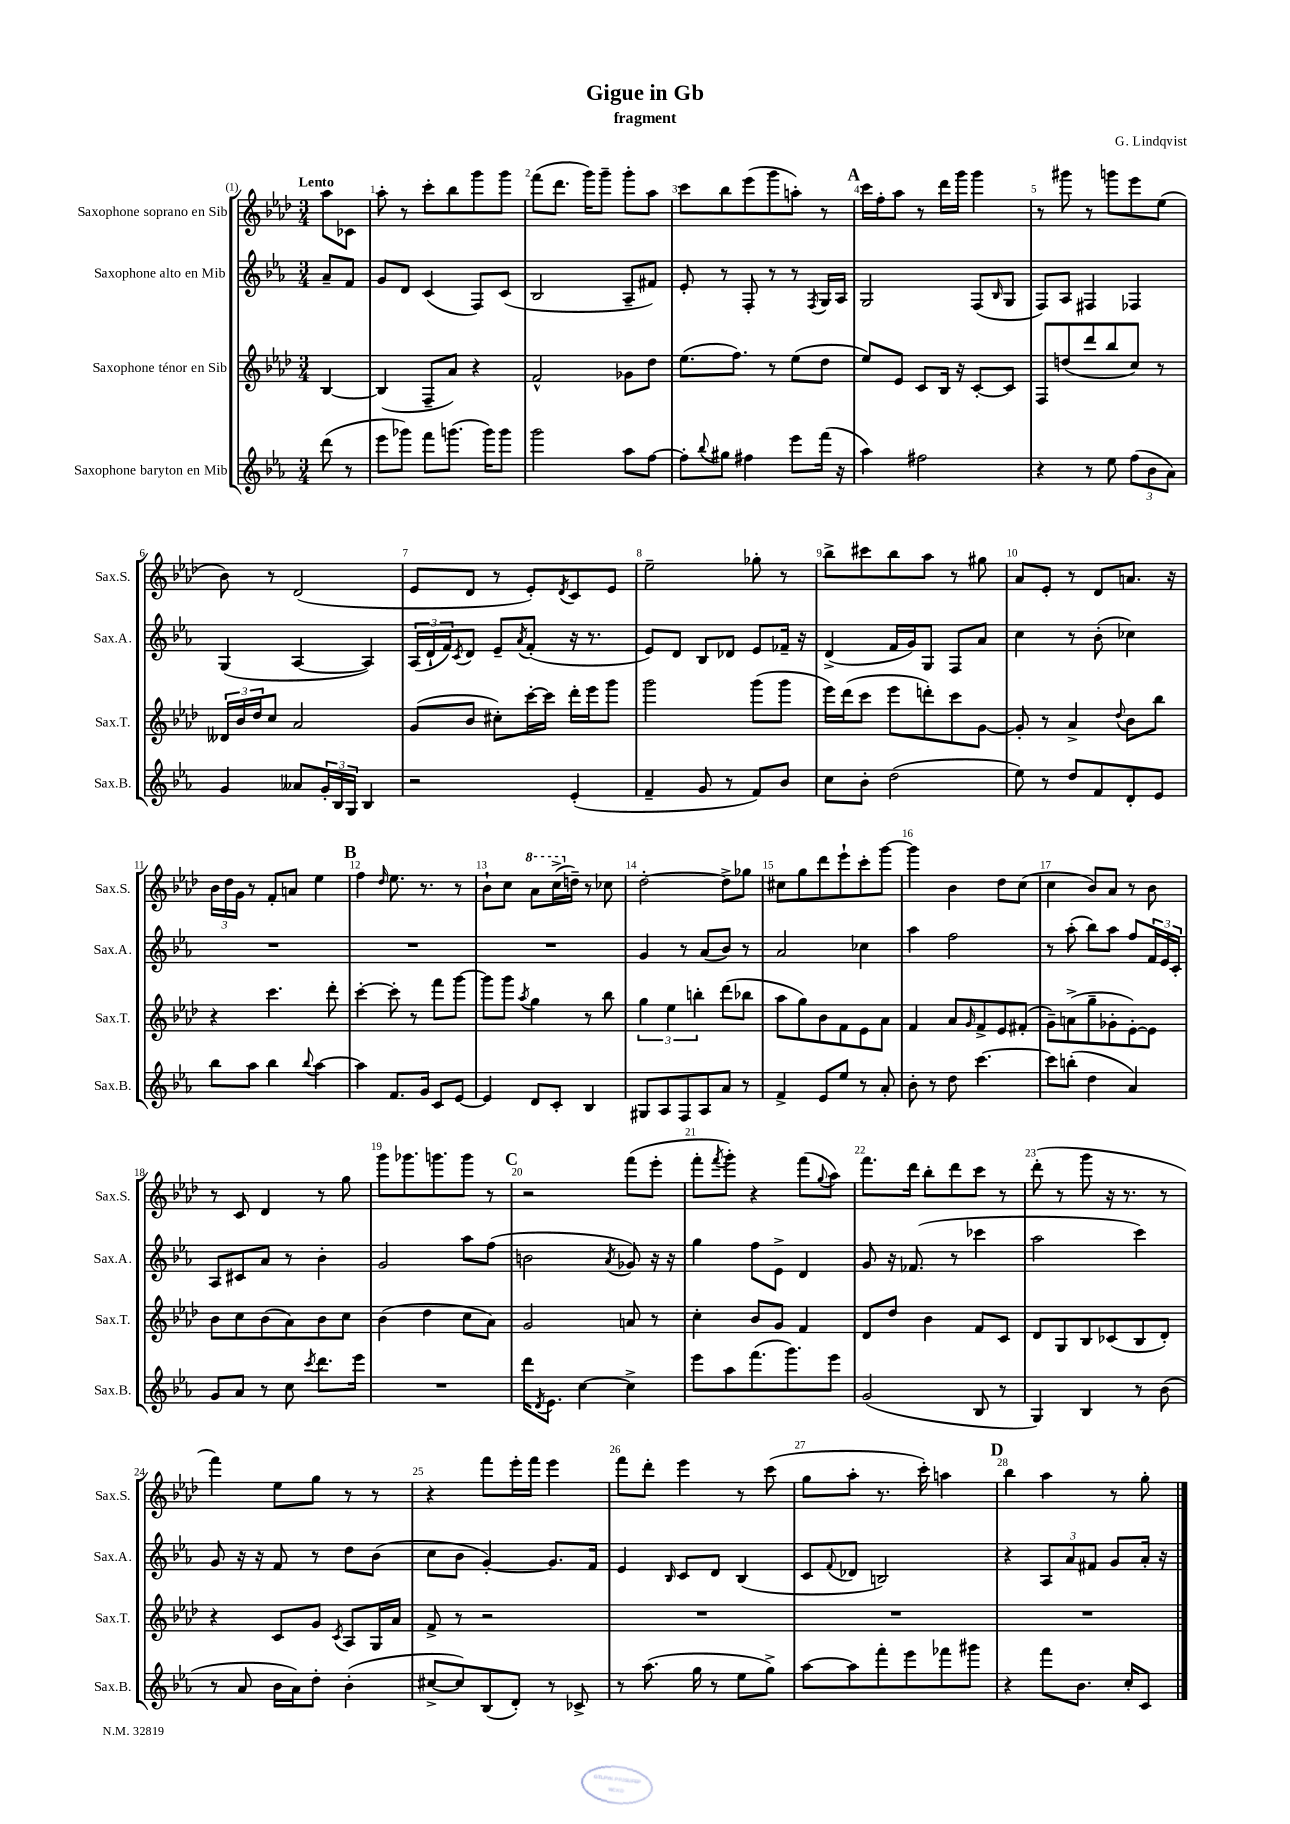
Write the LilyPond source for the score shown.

\header { title = "Gigue in Gb" composer = "G. Lindqvist" subtitle = "fragment" }
<<
\new StaffGroup <<
\new Staff = "s0" \with { instrumentName = "Saxophone soprano en Sib" shortInstrumentName = "Sax.S." } {
    \clef treble \key aes \major \numericTimeSignature \time 3/4 \partial 4 \tempo "Lento"
    aes''8 ces'8 |
    aes''8-. r8 c'''8-. bes''8 g'''8 g'''8 |
    f'''8( des'''8. g'''16) g'''8-- g'''8-. aes''8 |
    c'''8 bes''8 ees'''8( g'''8 a''8-.) r8 |
    \mark \markup { \bold "A" } c'''16 f''16-. aes''8 r8 des'''16 g'''16 g'''4 |
    r8 gis'''8 r8 g'''8 ees'''8 ees''8( |
    bes'8) r8 des'2( |
    ees'8 des'8 r8 ees'8-.) \acciaccatura { des'8 } c'8 ees'8 |
    ees''2-- ges''8-. r8 |
    bes''8-> cis'''8 bes''8 aes''8 r8 gis''8 |
    aes'8 ees'8-. r8 des'8 a'8. r16 |
    \tuplet 3/2 { bes'16 des''16 g'16 } r8 f'8-. a'8 ees''4 |
    \mark \markup { \bold "B" } f''4 \grace { des''16 } ees''8. r8. r8 |
    bes'8-! c''8 \ottava #1 aes''8 c'''16->( \ottava #0 d''16--) r8 ces''8 |
    des''2~-. des''8-> ges''8 |
    cis''8 g''8 des'''8 ees'''8-! c'''8-. g'''8~ |
    g'''4 bes'4 des''8 c''8( |
    c''4 bes'8) aes'8 r8 bes'8 |
    r8 c'8 des'4 r8 g''8 |
    g'''8 ges'''8. g'''8. g'''8 r8 |
    \mark \markup { \bold "C" } r2 f'''8( ees'''8-. |
    f'''8-. \acciaccatura { f'''8 } g'''8-.) r4 f'''8( \appoggiatura { g''8 } aes''8) |
    f'''8. des'''16 bes''8-. des'''8 c'''8 r8 |
    des'''8-.( r8 g'''8 r16 r8. r8 |
    f'''4) ees''8 g''8 r8 r8 |
    r4 f'''8 ees'''16-. f'''16 ees'''4 |
    f'''8 des'''8-. ees'''4 r8 c'''8( |
    g''8 aes''8-. r8. c'''16-.) a''4 |
    \mark \markup { \bold "D" } bes''4 aes''4 r8 g''8-. \bar "|." |
}
\new Staff = "s1" \with { instrumentName = "Saxophone alto en Mib" shortInstrumentName = "Sax.A." } {
    \clef treble \key ees \major \numericTimeSignature \time 3/4 \partial 4
    aes'8-- f'8 |
    g'8 d'8 c'4( f8) c'8( |
    bes2 aes8-- fis'8) |
    ees'8-. r8 f8-. r8 r8 \acciaccatura { f8 } g16 aes16 |
    \mark \markup { \bold "A" } g2 f8( \grace { bes16 } g8 |
    f8) aes8 fis4 fes4 |
    g4( aes4~ aes4) |
    \tuplet 3/2 { aes16( d'16-! f'16) } \acciaccatura { c'8 } d'8 ees'8-- \acciaccatura { aes'8 } f'8-.( r16 r8. |
    ees'8) d'8 bes8 des'8 ees'8 fes'16-- r16 |
    d'4->( f'16 g'16) g8 f8 aes'8 |
    c''4 r8 bes'8-.( ces''4) |
    R2. |
    \mark \markup { \bold "B" } R2. |
    R2. |
    g'4 r8 aes'8( bes'8) r8 |
    aes'2 ces''4 |
    aes''4 f''2 |
    r8 aes''8-.( bes''8) aes''8 f''8 \tuplet 3/2 { f'16 ees'16 c'16-. } |
    aes8 cis'8 aes'8 r8 bes'4-. |
    g'2 aes''8 f''8( |
    \mark \markup { \bold "C" } b'2 \acciaccatura { aes'8 } ges'8) r16 r16 |
    g''4 f''8 ees'8-> d'4 |
    g'8 r16 fes'8.( r8 ces'''4 |
    aes''2 c'''4) |
    g'8 r16 r16 f'8 r8 d''8 bes'8( |
    c''8 bes'8 g'4~-.) g'8. f'16 |
    ees'4 \grace { bes16 } c'8 d'8 bes4( |
    c'8 \appoggiatura { f'8 } des'8 b2) |
    \mark \markup { \bold "D" } r4 \tuplet 3/2 { aes8 aes'8 fis'8 } g'8 aes'16-. r16 \bar "|." |
}
\new Staff = "s2" \with { instrumentName = "Saxophone ténor en Sib" shortInstrumentName = "Sax.T." } {
    \clef treble \key aes \major \numericTimeSignature \time 3/4 \partial 4
    bes4~ |
    bes4( f8-- aes'8) r4 |
    f'2-^ ges'8 des''8 |
    ees''8.( f''8.) r8 ees''8( des''8 |
    \mark \markup { \bold "A" } ees''8) ees'8 c'8 bes16 r16 c'8~-. c'8 |
    f8 d''8( des'''8 bes''8 c''8) r8 |
    \tuplet 3/2 { deses'16 bes'16 des''16 } c''8 aes'2 |
    g'8( bes'8 cis''8-.) c'''16~-. c'''16 des'''16-. ees'''16 g'''8 |
    g'''2 g'''8( g'''8 |
    ees'''16) des'''16( c'''8 ees'''8 d'''8-.) c'''8 g'8~ |
    g'8-. r8 aes'4-> \appoggiatura { des''8 } bes'8 bes''8 |
    r4 c'''4. des'''8-. |
    \mark \markup { \bold "B" } c'''4~-. c'''8-. r8 f'''8 g'''8~ |
    g'''8 g'''8 \acciaccatura { aes''8 } g''4 r8 bes''8 |
    \tuplet 3/2 { g''4 ees''4 b''4-. } des'''8( bes''8 |
    aes''8 g''8) bes'8 f'8 ees'8 aes'8 |
    f'4 aes'8 \grace { g'16 } f'8-> ees'8 fis'8-.( |
    g'8--) a'8->( g''8-- ges'8-. ees'8~-.) ees'8 |
    bes'8 c''8 bes'8( aes'8) bes'8 c''8 |
    bes'4( des''4 c''8 aes'8) |
    \mark \markup { \bold "C" } g'2 a'8 r8 |
    c''4-. bes'8 g'8 f'4 |
    des'8 des''8 bes'4 f'8 c'8 |
    des'8 g8 bes8 ces'8( bes8 des'8-.) |
    r4 c'8 g'8 \acciaccatura { c'8 } aes8 g16 aes'16 |
    f'8-> r8 r2 |
    R2. |
    R2. |
    \mark \markup { \bold "D" } R2. \bar "|." |
}
\new Staff = "s3" \with { instrumentName = "Saxophone baryton en Mib" shortInstrumentName = "Sax.B." } {
    \clef treble \key ees \major \numericTimeSignature \time 3/4 \partial 4
    d'''8( r8 |
    ees'''8 ges'''8) f'''8 g'''8.( g'''16) g'''8 |
    g'''2 aes''8 f''8~ |
    f''8-. \appoggiatura { bes''8 } gis''8 fis''4 ees'''8 f'''16( r16 |
    \mark \markup { \bold "A" } aes''4) fis''2 |
    r4 r8 ees''8 \tuplet 3/2 { f''8( bes'8 aes'8) } |
    g'4 aeses'8 \tuplet 3/2 { g'16-. bes16 g16 } bes4 |
    r2 ees'4-.( |
    f'4-- g'8 r8 f'8) bes'8 |
    c''8 bes'8-. d''2( |
    ees''8) r8 d''8 f'8 d'8-. ees'8 |
    bes''8 aes''8 bes''4 \appoggiatura { bes''8 } aes''4~ |
    \mark \markup { \bold "B" } aes''4 f'8. g'16 c'8 ees'8~ |
    ees'4 d'8 c'8-. bes4 |
    gis8 aes8 f8 aes8 aes'8 r8 |
    f'4-> ees'8 ees''8 r8 aes'8-. |
    bes'8-. r8 d''8 c'''4.~ |
    c'''8 b''8-.( d''4 aes'4) |
    g'8 aes'8 r8 c''8 \acciaccatura { c'''8 } d'''8. ees'''16 |
    R2. |
    \mark \markup { \bold "C" } d'''16 \acciaccatura { d'8 } ees'8. c''4~ c''4-> |
    ees'''8 aes''8 f'''8.( g'''8.) ees'''8 |
    g'2( bes8 r8 |
    g4) bes4 r8 bes'8( |
    r8 aes'8 bes'16 aes'16) d''8-. bes'4-.( |
    cis''8~-> cis''8) bes8( d'8-.) r8 ces'8-> |
    r8 aes''8.( g''16 r8 ees''8 g''8->) |
    aes''8~ aes''8 f'''8-. ees'''8 fes'''8 gis'''8 |
    \mark \markup { \bold "D" } r4 f'''8 bes'8. c''16-. c'8 \bar "|." |
}
>>
>>
\layout { \context { \Score \override BarNumber.break-visibility = ##(#f #t #t) barNumberVisibility = #all-bar-numbers-visible } }
